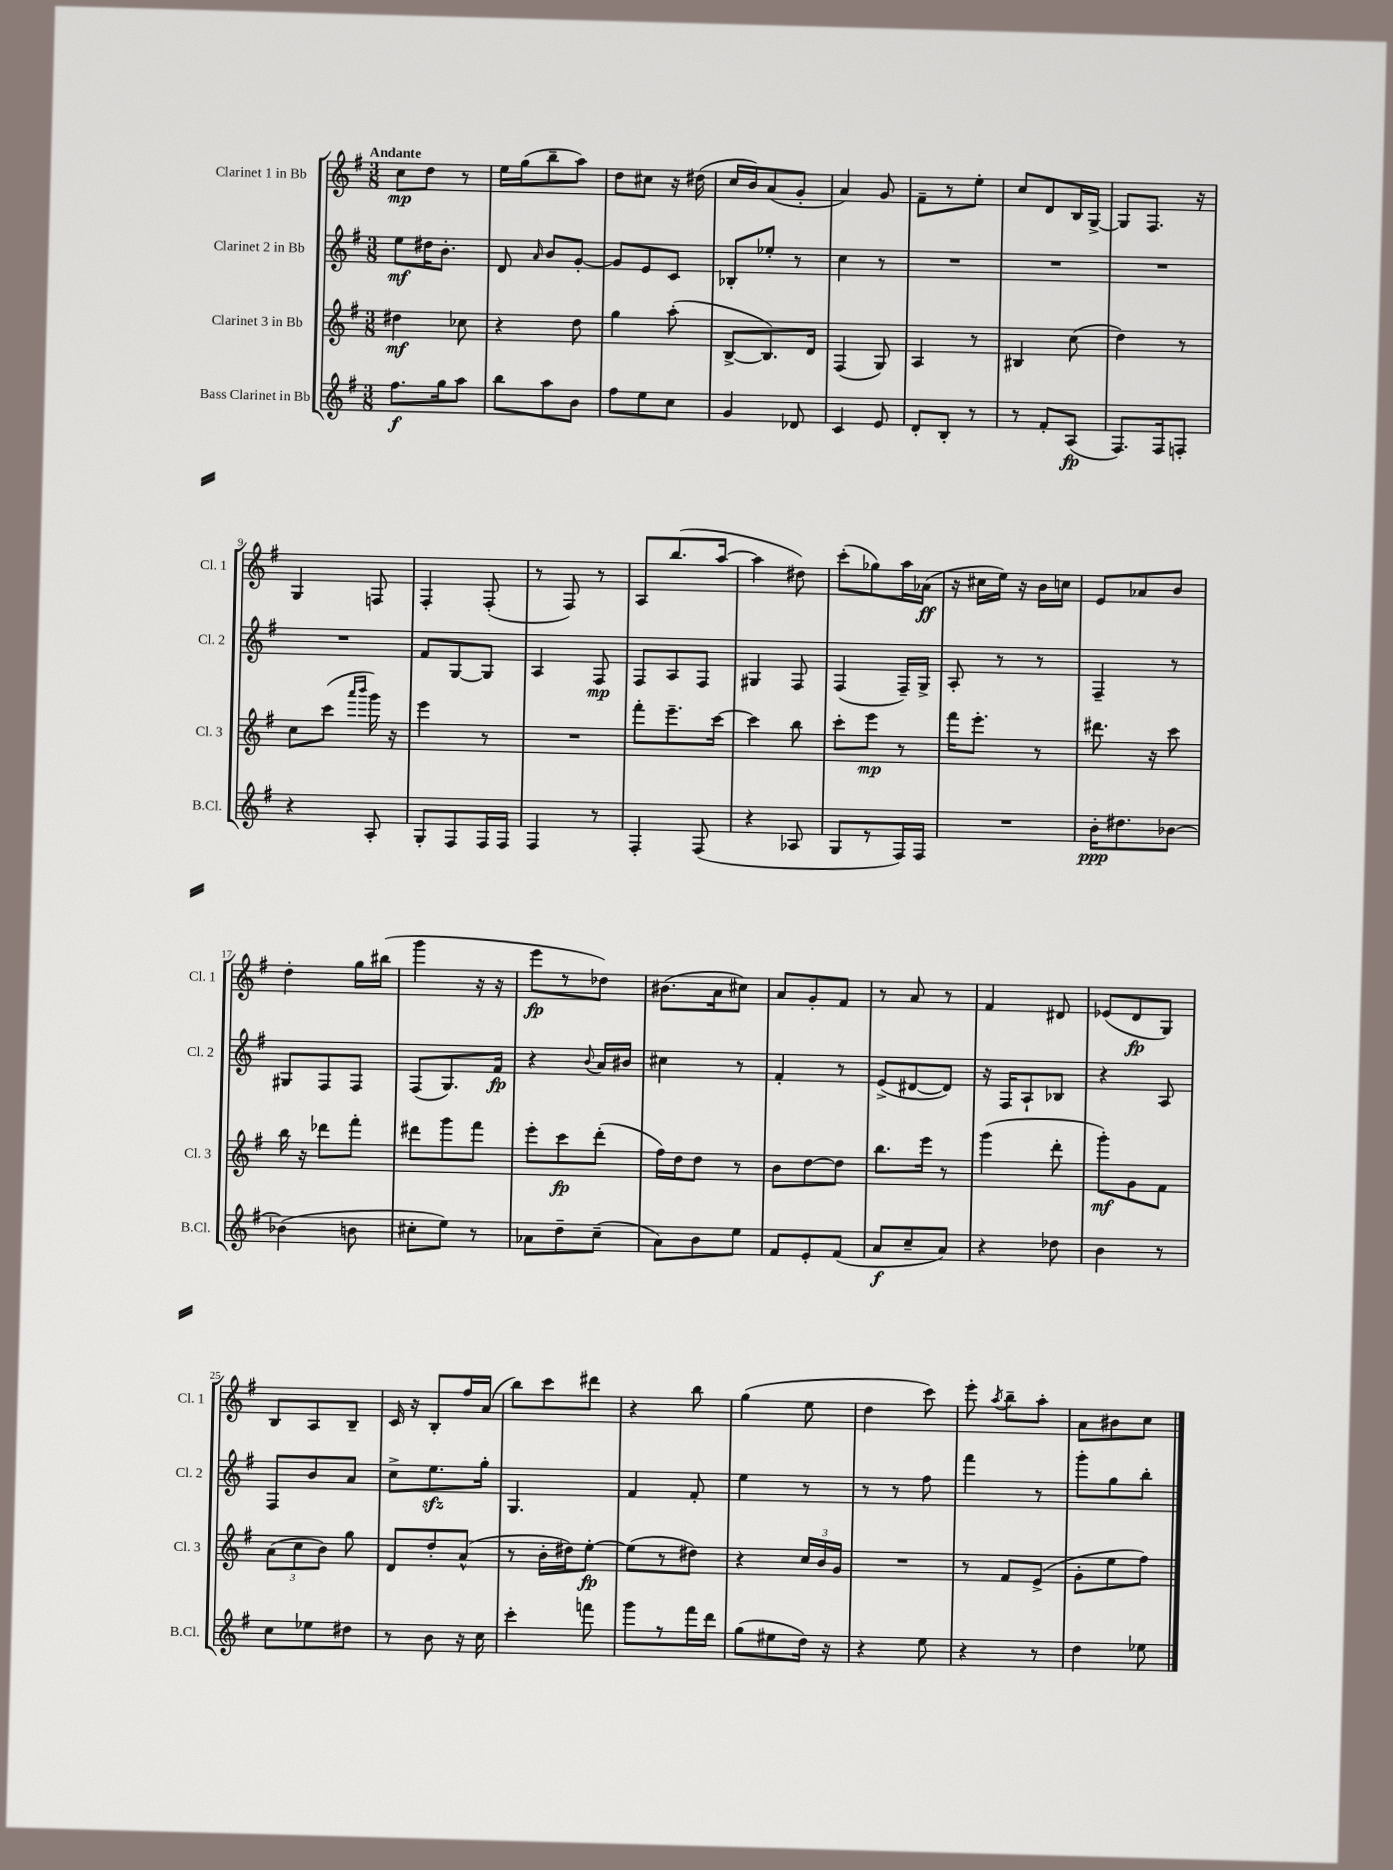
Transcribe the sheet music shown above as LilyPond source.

<<
\new StaffGroup <<
\new Staff = "s0" \with { instrumentName = "Clarinet 1 in Bb" shortInstrumentName = "Cl. 1" } {
    \clef treble \key g \major \numericTimeSignature \time 3/8 \tempo "Andante"
    \autoBeamOff c''8[\mp d''8] r8 |
    e''16[ g''16( b''8-- a''8]) |
    d''8[ cis''8] r16 dis''16( |
    c''16[ b'16) a'8( g'8]-. |
    a'4) g'8 |
    fis'8[-- r8 e''8]-. |
    c''8[ d'8 b16 g16]~-> |
    g8[ fis8.] r16 |
    g4 f8 |
    fis4-. fis8-.( |
    r8 fis8) r8 |
    a8[ b''8.( a''16]~ |
    a''4 dis''8) |
    c'''8[-.( ges''8) a''16 aes'16]\ff( |
    r16 cis''16[ e''16]) r16 b'16[ c''16] |
    e'8[ aes'8 b'8] |
    d''4-. g''16[ bis''16]( |
    g'''4 r16 r16 |
    e'''8[\fp r8 des''8]) |
    bis'8.[( a'16 cis''8]) |
    a'8[ g'8-. fis'8] |
    r8 a'8 r8 |
    fis'4 dis'8 |
    ees'8[( d'8\fp g8]) |
    b8[ a8 b8]-- |
    c'16 r16 b8[-. fis''16 a'16]( |
    b''8[) c'''8 dis'''8] |
    r4 b''8 |
    g''4( e''8 |
    d''4 c'''8) |
    e'''8-. \acciaccatura { a''8 } b''8[-- a''8]-. |
    a'8[ bis'8 c''8] \bar "|." |
}
\new Staff = "s1" \with { instrumentName = "Clarinet 2 in Bb" shortInstrumentName = "Cl. 2" } {
    \clef treble \key g \major \numericTimeSignature \time 3/8
    \autoBeamOff e''8[\mf dis''16 b'8.]-. |
    d'8 \grace { a'16 } b'8[ g'8]~-. |
    g'8[ e'8 c'8] |
    bes8[-. ees''8]-. r8 |
    c''4 r8 |
    R4. |
    R4. |
    R4. |
    R4. |
    fis'8[ g8~ g8] |
    a4 fis8\mp |
    fis8[ a8 fis8] |
    gis4 fis8 |
    fis4( fis16[--) g16]-> |
    a8-. r8 r8 |
    fis4-- r8 |
    gis8[ fis8 fis8] |
    fis8[( g8.) fis'16]\fp |
    r4 \appoggiatura { b'8 } a'16[ bis'16] |
    cis''4 r8 |
    fis'4-. r8 |
    e'8[->( dis'8~ dis'8]) |
    r16 fis16[ a8-! bes8] |
    r4 a8 |
    fis8[ b'8 a'8] |
    c''8[-> e''8.\sfz g''16]-. |
    g4. |
    fis'4 fis'8-. |
    e''4 r8 |
    r8 r8 fis''8 |
    fis'''4 r8 |
    g'''8[-. g''8 b''8]-. \bar "|." |
}
\new Staff = "s2" \with { instrumentName = "Clarinet 3 in Bb" shortInstrumentName = "Cl. 3" } {
    \clef treble \key g \major \numericTimeSignature \time 3/8
    \autoBeamOff dis''4\mf ces''8 |
    r4 d''8 |
    g''4 a''8-.( |
    b8[~-> b8.) d'16] |
    fis4( g8) |
    a4 r8 |
    bis4 c''8( |
    d''4) r8 |
    c''8[ c'''8]( \grace { a'''16[ b'''16] } g'''16) r16 |
    e'''4 r8 |
    R4. |
    fis'''8[-. e'''8.-- c'''16]~ |
    c'''4 b''8 |
    c'''8[-. e'''8]\mp r8 |
    fis'''16[ e'''8.]-. r8 |
    dis'''8. r16 c'''8 |
    b''16 r16 des'''8[ fis'''8]-. |
    dis'''8[ g'''8 fis'''8] |
    e'''8[-. c'''8\fp d'''8]-.( |
    fis''16[) d''16 d''8] r8 |
    b'8[ d''8~ d''8] |
    b''8.[ e'''16] r8 |
    g'''4( d'''8-. |
    g'''8[-.\mf) g'8 fis'8] |
    \tuplet 3/2 { a'8[( c''8 b'8]) } g''8 |
    d'8[ d''8-. a'8]-^( |
    r8 b'16[-. dis''16) e''8]~-.\fp |
    e''8[( r8 dis''8]) |
    r4 \tuplet 3/2 { c''16[ b'16 g'16] } |
    R4. |
    r8 fis'8[ e'8]->( |
    g'8[-. e''8 fis''8]) \bar "|." |
}
\new Staff = "s3" \with { instrumentName = "Bass Clarinet in Bb" shortInstrumentName = "B.Cl." } {
    \clef treble \key g \major \numericTimeSignature \time 3/8
    \autoBeamOff fis''8.[\f g''16 a''8] |
    b''8[ a''8 b'8] |
    fis''8[ e''8 c''8] |
    g'4 des'8 |
    c'4 e'8 |
    d'8[-. b8]-. r8 |
    r8 fis'8[-. a8]\fp( |
    fis8.[) fis16 f8]-. |
    r4 a8-. |
    g8[-. fis8 fis16 fis16] |
    fis4 r8 |
    fis4-. fis8( |
    r4 aes8 |
    g8[ r8 fis16) fis16] |
    R4. |
    b'16[-.\ppp dis''8. bes'8]~ |
    bes'4( b'8 |
    cis''8[-. e''8]) r8 |
    aes'8[ d''8-- c''8]--( |
    a'8[) b'8 e''8] |
    fis'8[ e'8-. fis'8]( |
    a'8[\f c''8-- a'8]) |
    r4 des''8 |
    b'4 r8 |
    c''8[ ees''8 dis''8] |
    r8 b'8 r16 c''16 |
    c'''4-. f'''8 |
    g'''8[ r8 fis'''16 d'''16] |
    g''8[( eis''8 d''16]) r16 |
    r4 e''8 |
    r4 r8 |
    d''4 ees''8 \bar "|." |
}
>>
>>
